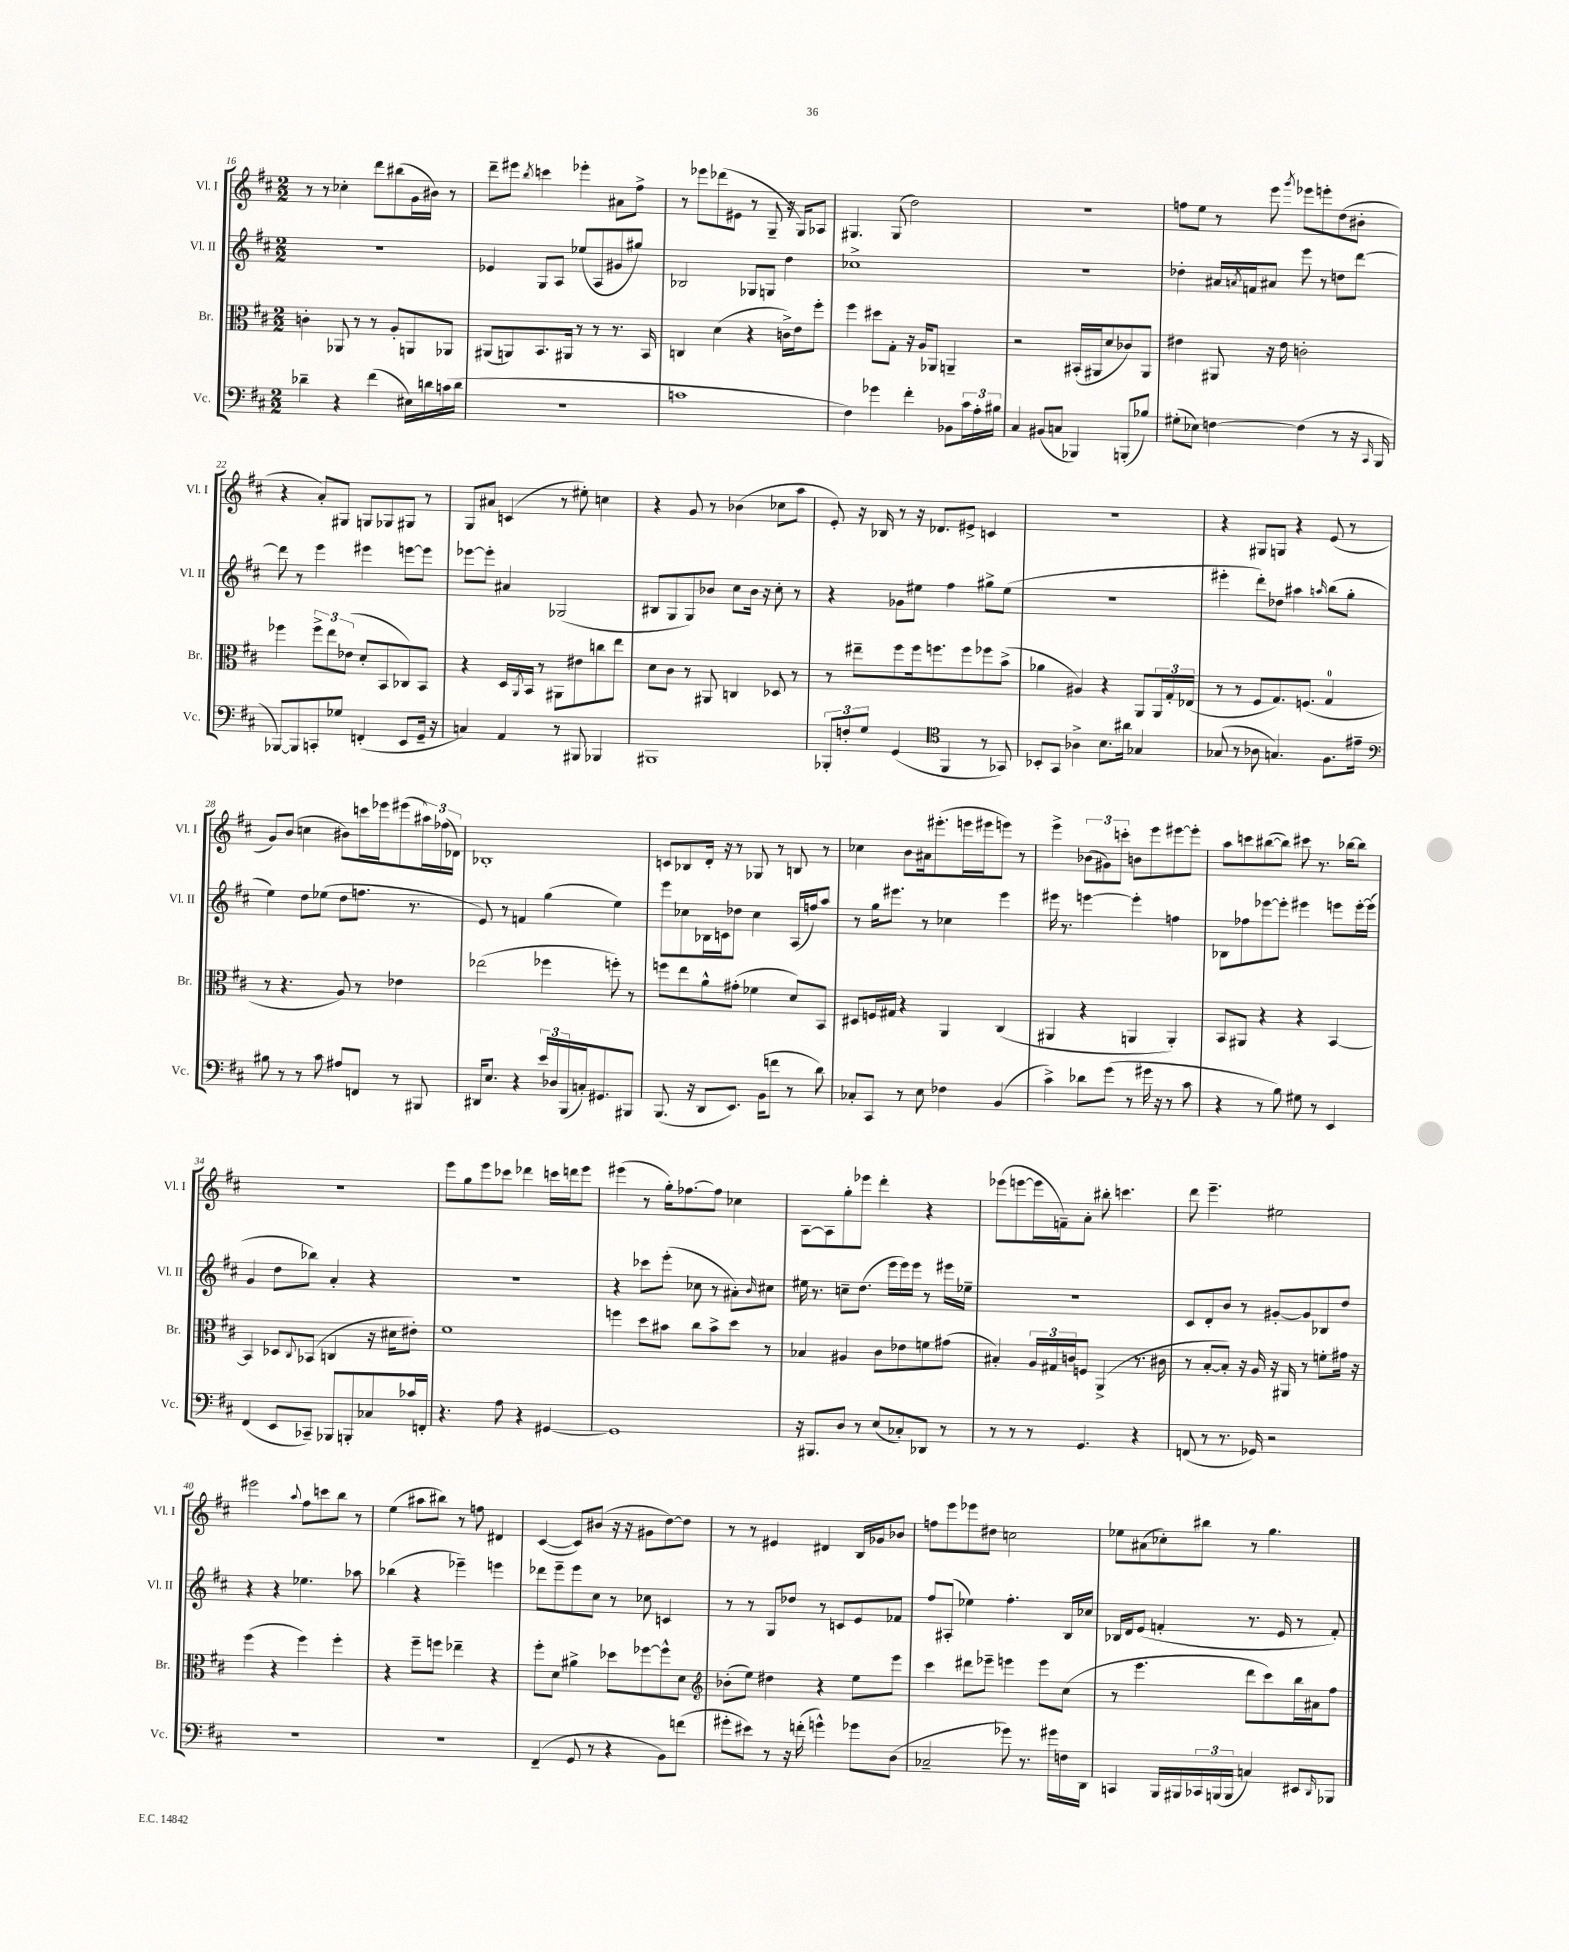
<<
\new StaffGroup <<
\new Staff = "s0" \with { instrumentName = "Vl. I" shortInstrumentName = "Vl. I" } {
    \clef treble \key d \major \numericTimeSignature \time 2/2
    r8 r8 ces''4-. d'''8 bis''8( g'16 bis'16) r8 |
    d'''8-- eis'''8 \acciaccatura { b''8 } c'''4 ees'''4-. ais'8 fis''8-> |
    r8 ees'''8 des'''8( eis'8 r8 g8-- r16 g16) aes8 |
    gis4. gis8( d''2) |
    R1 |
    f''8 e''8 r8 e'''8 \acciaccatura { g'''8 } ees'''8 e'''8-. d''8( bis'8-. |
    r4 a'8-.) gis8 g8 ges8 gis8 r8 |
    g8 ais'8 c'4( r8 eis''8-.) c''4 |
    r4 g'8 r8 bes'4( ces''8 a''8 |
    e'8-.) r16 bes16 r8 r16 des'8. eis'8-> c'4 |
    r1 |
    r4 gis8 g8 r4 e'8( r8 |
    g'8) b'8( c''4 bis'8) c'''16 ees'''16 eis'''8( \tuplet 3/2 { ais''16) fes''16( des'16) } |
    bes1-. |
    c'8 bes8 d'16-. r16 r8 ges8 r8 b8 r8 |
    ces''4 b'8 ais'16 eis'''8.-.( e'''16 eis'''16 e'''8) r8 |
    e'''4-> \tuplet 3/2 { bes'8( gis'8) c'''8-. } b'8 e'''8 eis'''8~ eis'''8-. |
    a''8 c'''8 bis''8~( bis''8) cis'''8 r8. bes''16~ bes''8 |
    R1 |
    e'''8 g''8 e'''8 ces'''8 des'''4 c'''16 d'''16 e'''8 |
    eis'''4( r8 g''16-.) fes''8.~ fes''8 ces''4 |
    a8~ a8 g''8-. ees'''8 d'''4-. r4 |
    ees'''8( e'''8~ e'''16 f'16--) a'8-. bis''8-. c'''4. |
    d'''8 e'''4.-- eis''2 |
    eis'''2 \appoggiatura { a''8 } fis''8 c'''8 b''8 r8 |
    e''4( ais''8 bis''8) r8 f''8 dis'4 |
    cis'4~( cis'8) bis'8( r16 r16 gis'8 d''8~) d''8 |
    r8 r8 eis'4 dis'4 b16 ges'16 bes'8 |
    f''8 e'''8 ees'''8 dis''8 c''2 |
    ees''8 ais'8( ces''8-.) bis''8 r8 g''4. \bar "|." |
}
\new Staff = "s1" \with { instrumentName = "Vl. II" shortInstrumentName = "Vl. II" } {
    \clef treble \key d \major \numericTimeSignature \time 2/2
    R1 |
    ees'4 g8 a8 ees''8( a8 gis'8 gis''8) |
    bes2 ges8 g8 d''4 |
    ces''1-> |
    r1 |
    des''4-. ais'16 \acciaccatura { a'8 } f'16 ais'8 e'''8 r8 d''8 d'''8~ |
    d'''8 r8 e'''4 eis'''4 e'''8~ e'''8 |
    ees'''8~ ees'''8-. ais'4 ges2( |
    bis8 g8 g8) bes'8 cis''8 bes'16 r16 cis''8-. r8 |
    r4 ges'8 eis''8 fis''4 gis''8-> eis''8( |
    r1 |
    eis'''4-. d'''8-.) des''8 ais''4 \grace { a''16 } b''8( g''8-. |
    e''4) d''8 ees''8( d''8 f''8. r8. |
    e'8) r8 f'4 g''4( e''4) |
    e'''8 ces''8 bes16 c'16 des''8 ces''4 a16( f''16) a''8 |
    r8 g''16 eis'''8. r8 ces''4 eis'''4 |
    eis'''16 r8. e'''4~ e'''4-. f''4 |
    bes8 fes''8 ees'''8~ ees'''8-. eis'''4 e'''8 e'''16~-. e'''16( |
    g'4 d''8 bes''8) a'4-. r4 |
    R1 |
    r4 ces'''8 e'''8-.( ces''8 r8 ais'8-.) \grace { b'16 } cis''8 |
    eis''16 r8. c''8-- d''8.( e'''16 e'''16) e'''16 r8 eis'''16 ees''16-- |
    R1 |
    cis'8 d'8-. b'8 r8 gis'8~-. gis'8 bes8 d''8 |
    r4 r4 ees''4. aes''8 |
    bes''4( r4 ees'''4--) e'''4 |
    des'''8 e'''8-- e'''8 cis''8 r8 ces''8 c'4 |
    r8 r8 g8 des''8 r8 c'8 e'8 fes'8 |
    fis''8 ais8-.( ees''4) fis''4.-. b16 ces''16 |
    bes16 d'16 e'8( f'4-. r8. e'16 r8 f'8-.) \bar "|." |
}
\new Staff = "s2" \with { instrumentName = "Br." shortInstrumentName = "Br." } {
    \clef alto \key d \major \numericTimeSignature \time 2/2
    c'4-. aes,8 r8 r8 a8-. a,8 aes,8 |
    ais,8( a,8) b,8. ais,16 r8 r8 r8. b,16 |
    c4 d'4( r4 c'16->) e'16 fis''8-. |
    fis''4 dis''8 g8-. r16 a16 aes,8 a,4-- |
    r2 bis,16-.( ais,16 d'8 ces'8) ais,8 |
    eis'4 ais,8 r16 eis'16 c'2-. |
    fes''4 \tuplet 3/2 { fes''8-> e''8 ees'8( } d'8-. b,8 ces8) b,8 |
    r4 d16 \acciaccatura { a,8 } b,16 r8 ais,8 eis'8 c''8 e''8 |
    d'8 cis'8 r8 ais,8 c4 des8 r8 |
    r8 eis''8-- fis''8 fis''16 f''8. f''8 fes''8 b'8->( |
    aes'4 ais4) r4 a,8 \tuplet 3/2 { a,16 g16-. ees16( } |
    r8 r8 fis8 g8.) f8.( g4-0 |
    r8 r4. a8) r8 ees'4 |
    ees''2( fes''4 f''8-.) r8 |
    f''8 e''8 a'8-^ gis'8-.( fes'4 d'8) b,8 |
    dis8 f16 gis16 r4 a,4 cis4( |
    ais,4 r4 a,4 a,4-.) |
    b,8 ais,8 r4 r4 b,4~ |
    b,4 des8 \appoggiatura { cis8 } bes,8( c4 r16 dis'16 eis'8-.) |
    fis'1 |
    f''4 d''8 bis'8 cis''8 bis'8-> d''8 r8 |
    bes4 ais4 cis'8 ees'8 f'8 gis'8( |
    bis4-.) \tuplet 3/2 { a16 gis16 c'16 } f8 a,4->( r8. cis'16 |
    r8 b8~-. b8-.) r16 a16 r16 ais,16 r8 f'8-. gis'16 r16 |
    fis''4( r4 fis''4) fis''4-. |
    r4 fis''8-- f''8 ees''4-- r4 |
    fis''8-. d'8 ais'4-> des''8 fes''8~ fes''8-^ d'8 |
    \clef treble bes'8-.( e''8) dis''4 r4 e''8 e'''8 |
    cis'''4 dis'''8 ees'''8-- e'''4 e'''8 cis''8( |
    r8 e'''4. d'''8 cis'''8) b''16 ais'16 fis''8 \bar "|." |
}
\new Staff = "s3" \with { instrumentName = "Vc." shortInstrumentName = "Vc." } {
    \clef bass \key d \major \numericTimeSignature \time 2/2
    des'4-- r4 fis'4( eis16) d'16 c'16( d'16 |
    R1 |
    c'1 |
    fis4) ges'4 fis'4-. bes,8 \tuplet 3/2 { cis'16 a16-. bis16 } |
    cis4 bis,8( c8 bes,,4) b,,8-.( bes8) |
    gis8-.( ees8) f4~ f4( r8 r16 \grace { cis,16 } b,,16 |
    bes,,8~) bes,,8 c,8-. ges8 f,4-.( e,8 g,16-- r16 |
    c4) a,4 r8 bis,,8 bes,,4 |
    bis,,1 |
    \tuplet 3/2 { bes,,8-. f8-. g8 } g,4( \clef tenor fis,4 r8 ges,8) |
    bes,8-. g,8 aes4-> b8. ais'16 ges4 |
    ges8( r8 aes8 g4.) fis8. eis'16-- |
    \clef bass bis8 r8 r8 cis'8 ais8 f,8 r8 bis,,8 |
    dis,16 e8. r4 \tuplet 3/2 { e'16 des16 b,,16( } c16-.) gis,8. bis,,8 |
    b,,8.( r16 d,8 e,8.) b,16( f'8 r8 d'8) |
    ces8-. cis,8 r8 e8 fes4 b,4( |
    cis'4->) des'8 g'8( r8 gis'16 r16 r8 cis'8 |
    r4 r8 b8) gis8 r8 e,4 |
    fis,4( e,8 ces,8--) bes,,8 b,,8-. ces8 ces'16 f,16-. |
    r4. a8 r4 gis,4~ |
    gis,1 |
    r16 bis,,8. d8 r8 e8( ces8-.) des,8 r8 |
    r8 r8 r8 g,4. r4 |
    f,8( r8 r8. ges,16) r2 |
    R1 |
    R1 |
    fis,4--( g,8 r8 r4 b,8) f'8( |
    gis'8-. eis'8) r8 r16 f'16-.( g'4-^) ges'8 d8( |
    ces2-- ges'8) r8. gis'16 f16 d,16 |
    c,4 b,,16 bis,,16 \tuplet 3/2 { ces,16 b,,16( b,,16 } c4) eis,8 \grace { d,16 } bes,,8 \bar "|." |
}
>>
>>
\layout { \context { \Score currentBarNumber = #16 } }
